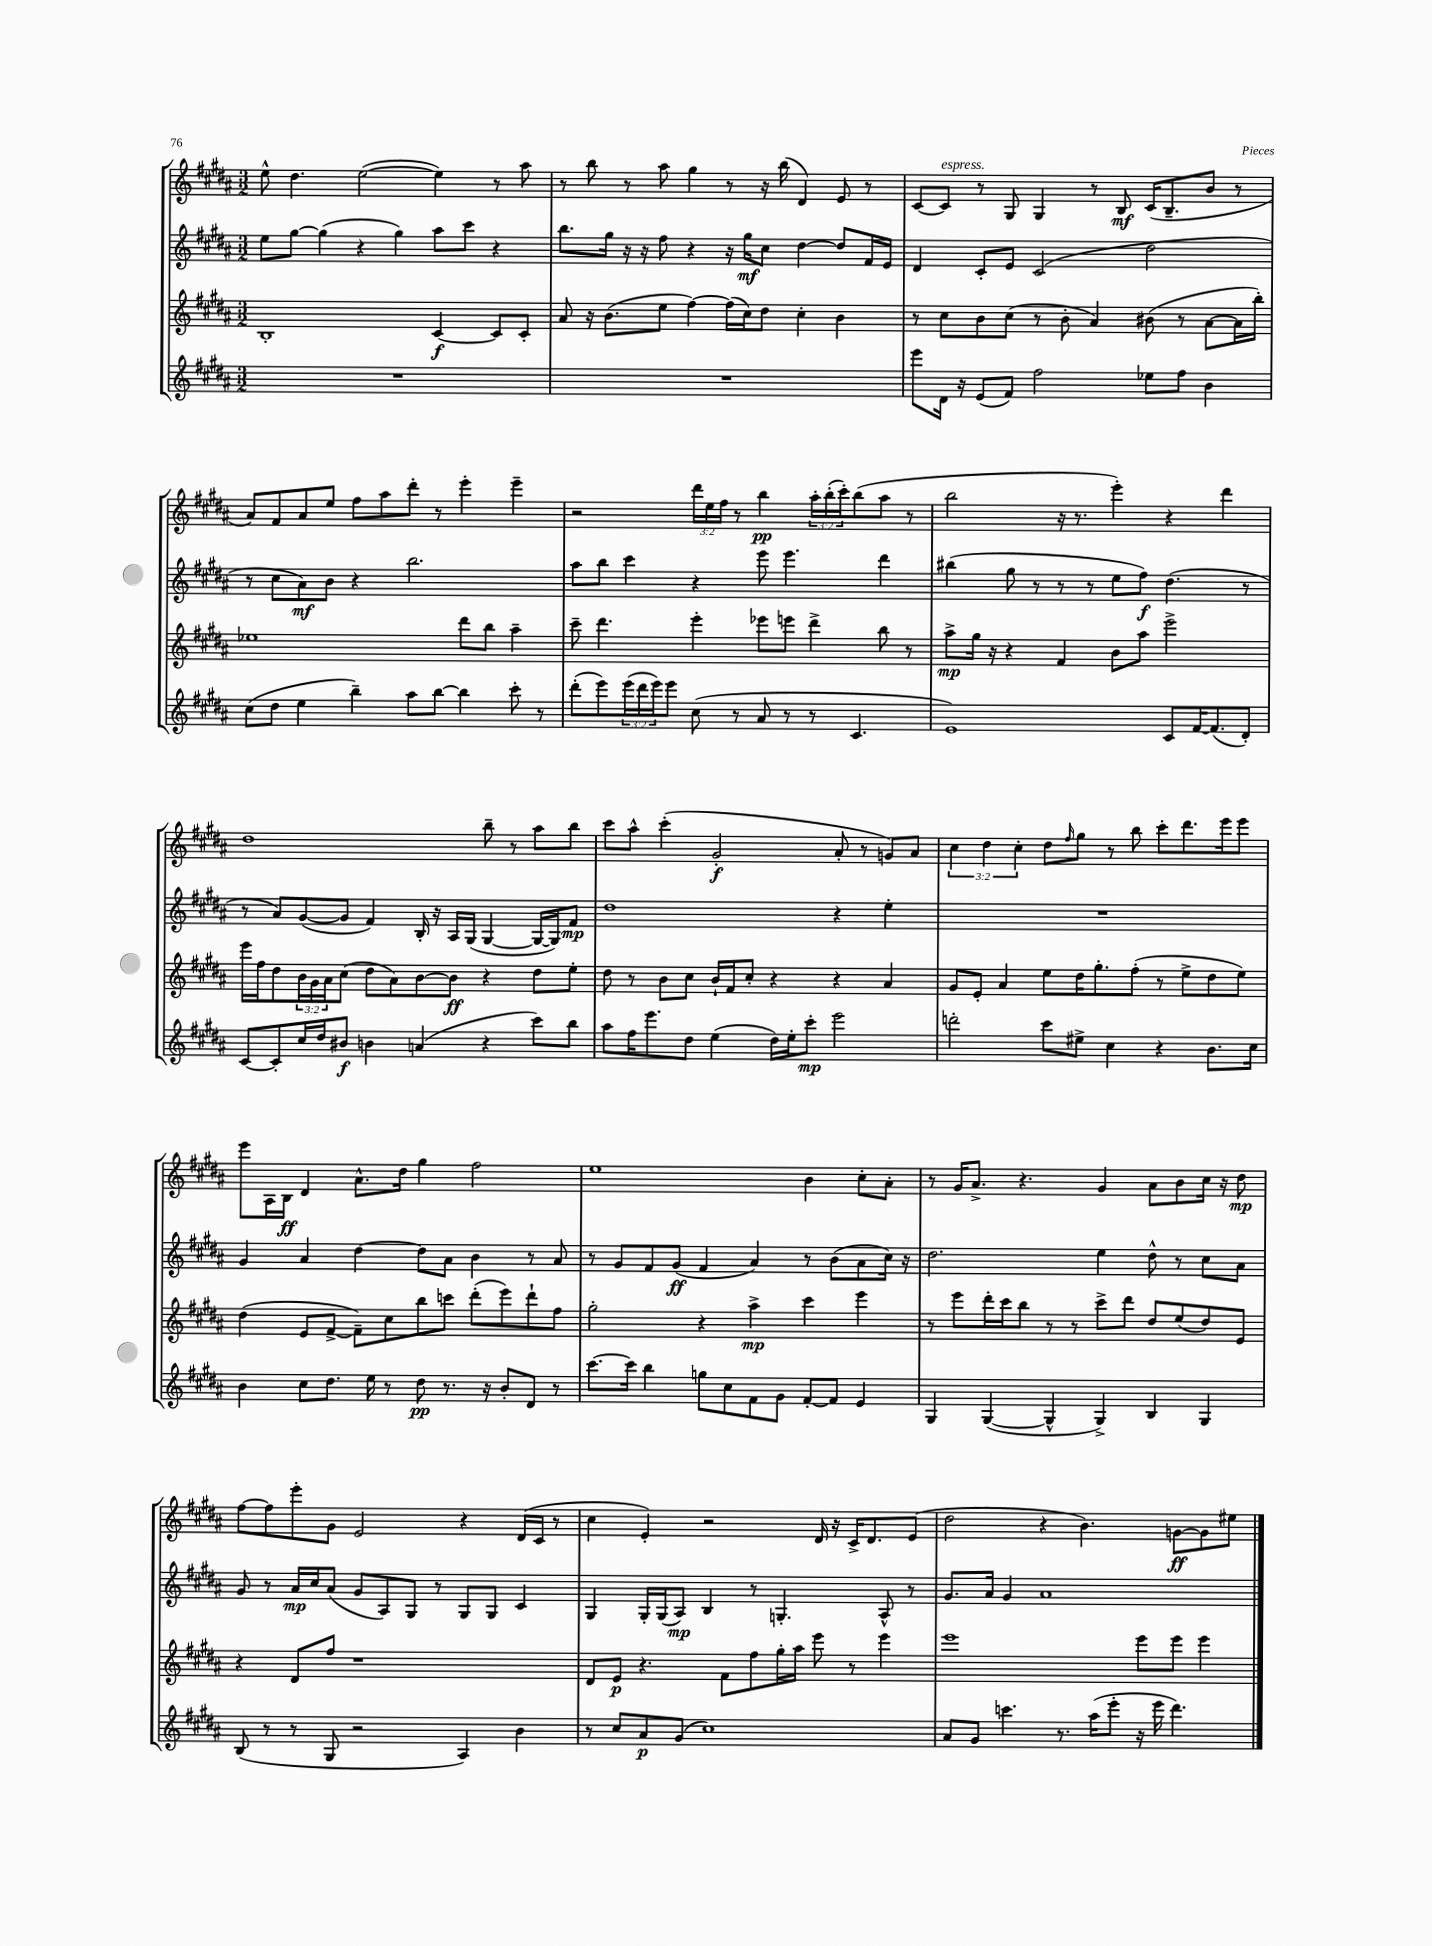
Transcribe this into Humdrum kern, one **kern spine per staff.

**kern	**dynam	**kern	**dynam	**kern	**dynam	**kern	**dynam
*part4	*part4	*part3	*part3	*part2	*part2	*part1	*part1
*staff4	*staff4	*staff3	*staff3	*staff2	*staff2	*staff1	*staff1
*clefG2	*	*clefG2	*	*clefG2	*	*clefG2	*
*k[f#c#g#d#a#]	*	*k[f#c#g#d#a#]	*	*k[f#c#g#d#a#]	*	*k[f#c#g#d#a#]	*
*M3/2	*	*M3/2	*	*M3/2	*	*M3/2	*
=58	=58	=58	=58	=58	=58	=58	=58
1.r	.	1B'	.	8ee\L	.	8ee^^\	.
.	.	.	.	[8gg#\J	.	4.dd#\	.
.	.	.	.	(4gg#\]	.	.	.
.	.	.	.	4r	.	([2ee\	.
.	.	.	.	4gg#\)	.	.	.
.	.	[4c#/	f	8aa#\L	.	4ee\])	.
.	.	.	.	8ccc#\J	.	.	.
.	.	8c#/L]	.	4r	.	8r	.
.	.	8c#'/J	.	.	.	8aa#\	.
=59	=59	=59	=59	=59	=59	=59	=59
1.r	.	8a#/	.	8.bb\L	.	8r	.
.	.	16r	.	.	.	8bb\	.
.	.	(8.b\L	.	16gg#\Jk	.	.	.
.	.	.	.	16r	.	8r	.
.	.	.	.	16r	.	.	.
.	.	8ee\J	.	8ff#\	.	8aa#\	.
.	.	[4ff#\)	.	4r	.	4gg#\	.
.	.	(16ff#\LL]	.	16r	.	8r	.
.	.	16cc#\J)	.	16gg#\KL	mf	.	.
.	.	8dd#\J	.	8cc#\J	.	16r	.
.	.	.	.	.	.	(16bb\	.
.	.	4cc#'\	.	[4dd#\	.	4d#/)	.
.	.	4b\	.	8dd#/L]	.	8e/	.
.	.	.	.	16f#/L	.	8r	.
.	.	.	.	16e/JJ	.	.	.
=60	=60	=60	=60	=60	=60	=60	=60
8eee\L	.	8r	.	4d#/	.	[8c#/L	.
!	!	!	!	!	!	!LO:TX:a:i:t=espress.	!
16d#\Jk	.	8cc#\L	.	.	.	8c#/J]	.
16r	.	.	.	.	.	.	.
(8e/L	.	8b\	.	8c#'/L	.	8r	.
8f#/J)	.	(8cc#\J	.	8e/J	.	8G#/	.
2ff#\	.	8r	.	(2c#/	.	4G#/	.
.	.	8b'\	.	.	.	.	.
.	.	4a#/)	.	.	.	8r	.
.	.	.	.	.	.	8B/	mf
8ee-X\L	.	(8b#X\	.	2dd#\	.	(16c#/KL	.
.	.	.	.	.	.	8.B~/	.
8ff#\J	.	8r	.	.	.	.	.
4b\	.	[8a#\L	.	.	.	8b/J	.
.	.	16a#\L]	.	.	.	8r	.
.	.	16bb'\JJ)	.	.	.	.	.
!!LO:LB:g=z
=61	=61	=61	=61	=61	=61	=61	=61
(8cc#\L	.	1ee-X	.	8r	.	8a#/L)	.
8dd#\J	.	.	.	8cc#\L	.	8f#/	.
4ee\	.	.	.	8a#\)	mf	8a#/	.
.	.	.	.	8b\J	.	8ee/J	.
4bb~\)	.	.	.	4r	.	8ff#\L	.
.	.	.	.	.	.	8aa#\	.
8aa#\L	.	.	.	2.bb\	.	8ddd#'\J	.
[8bb\J	.	.	.	.	.	8r	.
4bb\]	.	8ddd#\L	.	.	.	4eee'\	.
.	.	8bb\J	.	.	.	.	.
8ccc#'\	.	4aa#~\	.	.	.	4eee~\	.
8r	.	.	.	.	.	.	.
=62	=62	=62	=62	=62	=62	=62	=62
(8ddd#'\L	.	8ccc#~\	.	8aa#\L	.	2r	.
8eee\)	.	4.ddd#\	.	8bb\J	.	.	.
(24eee\L	.	.	.	4ccc#\	.	.	.
24ddd#\	.	.	.	.	.	.	.
24eee\J)	.	.	.	.	.	.	.
8eee\J	.	.	.	.	.	.	.
(8cc#\	.	4eee'\	.	4r	.	24ddd#\LL	.
.	.	.	.	.	.	24ee\	.
.	.	.	.	.	.	24ff#\JJ	.
8r	.	.	.	.	.	8r	.
8a#/	.	8eee-X\L	.	8eee\	.	4bb\	pp
8r	.	8eeen\J	.	4.eee\	.	.	.
8r	.	4ddd#^\	.	.	.	24aa#'\LL	.
.	.	.	.	.	.	(24bb'\	.
.	.	.	.	.	.	24ccc#'\J)	.
4.c#/	.	.	.	.	.	(8bb\	.
.	.	8bb\	.	4ddd#\	.	8aa#\J	.
.	.	8r	.	.	.	8r	.
=63	=63	=63	=63	=63	=63	=63	=63
1e)	.	8aa#^\L	mp	(4bb#X\	.	2bb\	.
.	.	16gg#\Jk	.	.	.	.	.
.	.	16r	.	.	.	.	.
.	.	4r	.	8gg#\	.	.	.
.	.	.	.	8r	.	.	.
.	.	4f#/	.	8r	.	16r	.
.	.	.	.	.	.	8.r	.
.	.	.	.	8r	.	.	.
.	.	8b\L	.	8ee\L	.	4eee'\)	.
.	.	8aa#\J	.	8ff#\J)	f	.	.
8c#/L	.	2eee^\	.	(4.dd#\	.	4r	.
[16f#/K	.	.	.	.	.	.	.
(8.f#/]	.	.	.	.	.	.	.
.	.	.	.	.	.	4ddd#\	.
8d#'/J)	.	.	.	8r	.	.	.
!!LO:LB:g=z
=64	=64	=64	=64	=64	=64	=64	=64
[8c#/L	.	16eee\LL	.	8r	.	1dd#	.
.	.	16ff#\J	.	.	.	.	.
8c#'/]	.	8dd#\	.	8a#/L)	.	.	.
16cc#/L	.	24b\L	.	([8g#/	.	.	.
.	.	24g#\	.	.	.	.	.
16dd#/J	.	.	.	.	.	.	.
.	.	24a#\J	.	.	.	.	.
8b#X/J	f	(8cc#\J	.	8g#/J]	.	.	.
4bn\	.	8dd#\L	.	4f#/)	.	.	.
.	.	8a#\)	.	.	.	.	.
(4an/	.	[8b\	.	16B'/	.	.	.
.	.	.	.	16r	.	.	.
.	.	8b\J]	ff	16A#/LL	.	.	.
.	.	.	.	(16G#/JJ	.	.	.
4r	.	4r	.	[4G#/	.	8bb~\	.
.	.	.	.	.	.	8r	.
8ccc#\L)	.	8dd#\L	.	16G#/LL_	.	8aa#\L	.
.	.	.	.	16G#/J])	.	.	.
8bb\J	.	8ee'\J	.	8f#/J	mp	8bb\J	.
=65	=65	=65	=65	=65	=65	=65	=65
8aa#\L	.	8dd#\	.	1dd#	.	8ccc#\L	.
16ff#\K	.	8r	.	.	.	8aa#^^\J	.
8.eee\	.	.	.	.	.	.	.
.	.	8b\L	.	.	.	(4ccc#'\	.
8dd#\J	.	8cc#\J	.	.	.	.	.
(4ee\	.	16b`/LL	.	.	.	2g#'/	f
.	.	16f#/J	.	.	.	.	.
.	.	8cc#'/J	.	.	.	.	.
16dd#\LL)	.	4r	.	.	.	.	.
16ee'\J	.	.	.	.	.	.	.
8ccc#'\J	mp	.	.	.	.	.	.
2eee\	.	4r	.	4r	.	8a#'/	.
.	.	.	.	.	.	8r	.
.	.	4a#/	.	4ee'\	.	8gn/L)	.
.	.	.	.	.	.	8a#/J	.
=66	=66	=66	=66	=66	=66	=66	=66
2dddn'\	.	8g#/L	.	1.r	.	6cc#\	.
.	.	8e'/J	.	.	.	.	.
.	.	.	.	.	.	6dd#\	.
.	.	4a#/	.	.	.	.	.
.	.	.	.	.	.	6cc#'\	.
8ccc#\L	.	8ee\L	.	.	.	8dd#\L	.
.	.	.	.	.	.	16qqff#/	.
8ee#X^\J	.	16dd#\K	.	.	.	8gg#\J	.
.	.	8.gg#'\	.	.	.	.	.
4cc#\	.	.	.	.	.	8r	.
.	.	(8ff#'\J	.	.	.	8bb\	.
4r	.	8r	.	.	.	8ccc#'\L	.
.	.	8ee^\L	.	.	.	8.ddd#\	.
8.b\L	.	8dd#\	.	.	.	.	.
.	.	.	.	.	.	16eee\k	.
.	.	8ee\J)	.	.	.	8eee\J	.
16cc#\Jk	.	.	.	.	.	.	.
!!LO:LB:g=z
=67	=67	=67	=67	=67	=67	=67	=67
4b\	.	(4dd#\	.	4g#/	.	8eee\L	.
.	.	.	.	.	.	16A#\L	.
.	.	.	.	.	.	16B\JJ	ff
8cc#\L	.	8e/L	.	4a#/	.	4d#/	.
8.dd#\J	.	[8f#^/J	.	.	.	.	.
.	.	8f#~\L])	.	[4dd#\	.	8.a#^^\L	.
16ee\	.	.	.	.	.	.	.
8r	.	8cc#\	.	.	.	.	.
.	.	.	.	.	.	16dd#\Jk	.
8dd#\	pp	8bb\	.	8dd#\L]	.	4gg#\	.
8.r	.	8cccn\J	.	8a#\J	.	.	.
.	.	(8ddd#'\L	.	4b\	.	2ff#\	.
16r	.	.	.	.	.	.	.
8b'/L	.	8eee\)	.	.	.	.	.
8d#/J	.	8ddd#`\	.	8r	.	.	.
8r	.	8ff#\J	.	8a#/	.	.	.
=68	=68	=68	=68	=68	=68	=68	=68
[8.ccc#\L	.	2gg#'\	.	8r	.	1ee	.
.	.	.	.	8g#/L	.	.	.
16ccc#\Jk]	.	.	.	.	.	.	.
4bb\	.	.	.	8f#/	.	.	.
.	.	.	.	(8g#/J	ff	.	.
8ggn\L	.	4r	.	4f#/	.	.	.
8cc#\	.	.	.	.	.	.	.
8f#\	.	4aa#^\	mp	4a#/)	.	.	.
8g#\J	.	.	.	.	.	.	.
[8f#'/L	.	4ccc#\	.	8r	.	4b\	.
8f#/J]	.	.	.	(8b\L	.	.	.
4e/	.	4eee\	.	8a#\	.	8cc#'\L	.
.	.	.	.	16cc#\Jk)	.	8a#'\J	.
.	.	.	.	16r	.	.	.
=69	=69	=69	=69	=69	=69	=69	=69
4G#/	.	8r	.	2.dd#\	.	8r	.
.	.	8eee\L	.	.	.	16g#/KL	.
.	.	.	.	.	.	8.a#^/J	.
([4G#/	.	16ddd#'\L	.	.	.	.	.
.	.	16ccc#\J	.	.	.	.	.
.	.	8bb\J	.	.	.	4.r	.
4G#^^/]	.	8r	.	.	.	.	.
.	.	8r	.	.	.	.	.
4G#^/)	.	8ccc#^\L	.	4ee\	.	4g#/	.
.	.	8ddd#\J	.	.	.	.	.
4B/	.	8dd#/L	.	8dd#^^\	.	8a#\L	.
.	.	(8ee/	.	8r	.	8b\	.
4G#/	.	8dd#/)	.	8cc#\L	.	16cc#\Jk	.
.	.	.	.	.	.	16r	.
.	.	8e/J	.	8a#\J	.	8dd#\	mp
!!LO:LB:g=z
=70	=70	=70	=70	=70	=70	=70	=70
(8B/	.	4r	.	8g#/	.	[8ff#\L	.
8r	.	.	.	8r	.	8ff#\]	.
8r	.	8d#/L	.	16a#/LL	mp	8eee'\	.
.	.	.	.	16cc#/J	.	.	.
8G#/	.	8ff#/J	.	(8a#/J	.	8g#\J	.
2r	.	1r	.	8g#/L	.	2e/	.
.	.	.	.	8A#/)	.	.	.
.	.	.	.	8G#/J	.	.	.
.	.	.	.	8r	.	.	.
4A#/)	.	.	.	8G#/L	.	4r	.
.	.	.	.	8G#/J	.	.	.
4b\	.	.	.	4c#/	.	(16d#/LL	.
.	.	.	.	.	.	16c#/JJ	.
.	.	.	.	.	.	8r	.
=71	=71	=71	=71	=71	=71	=71	=71
8r	.	8d#/L	.	4G#/	.	4cc#\	.
8cc#/L	.	8e/J	p	.	.	.	.
8a#/	p	4.r	.	16G#'/LL	.	4e'/)	.
.	.	.	.	(16G#/J	.	.	.
(8g#/J	.	.	.	8A#/J)	mp	.	.
1cc#)	.	.	.	4B/	.	2r	.
.	.	8f#\L	.	.	.	.	.
.	.	8ff#\	.	8r	.	.	.
.	.	16gg#'\L	.	4.Gn'/	.	.	.
.	.	16aa#\JJ	.	.	.	.	.
.	.	8eee\	.	.	.	16d#/	.
.	.	.	.	.	.	16r	.
.	.	8r	.	.	.	16c#^/KL	.
.	.	.	.	.	.	8.d#/	.
.	.	4eee\	.	8A#^^/	.	.	.
.	.	.	.	8r	.	(8e/J	.
=72	=72	=72	=72	=72	=72	=72	=72
8a#/L	.	1eee	.	8.g#/L	.	2dd#\	.
8g#/J	.	.	.	.	.	.	.
.	.	.	.	16a#/Jk	.	.	.
4.cccn\	.	.	.	4g#/	.	.	.
.	.	.	.	1a#	.	4r	.
8.r	.	.	.	.	.	.	.
.	.	.	.	.	.	4.b\)	.
(16aa#\KL	.	.	.	.	.	.	.
8eee'\J	.	.	.	.	.	.	.
16r	.	8eee\L	.	.	.	.	.
16eee\	.	.	.	.	.	.	.
4.ddd#\)	.	8eee\J	.	.	.	[8gn\L	ff
.	.	4eee\	.	.	.	8g\]	.
.	.	.	.	.	.	8ee#X\J	.
==	==	==	==	==	==	==	==
*-	*-	*-	*-	*-	*-	*-	*-
